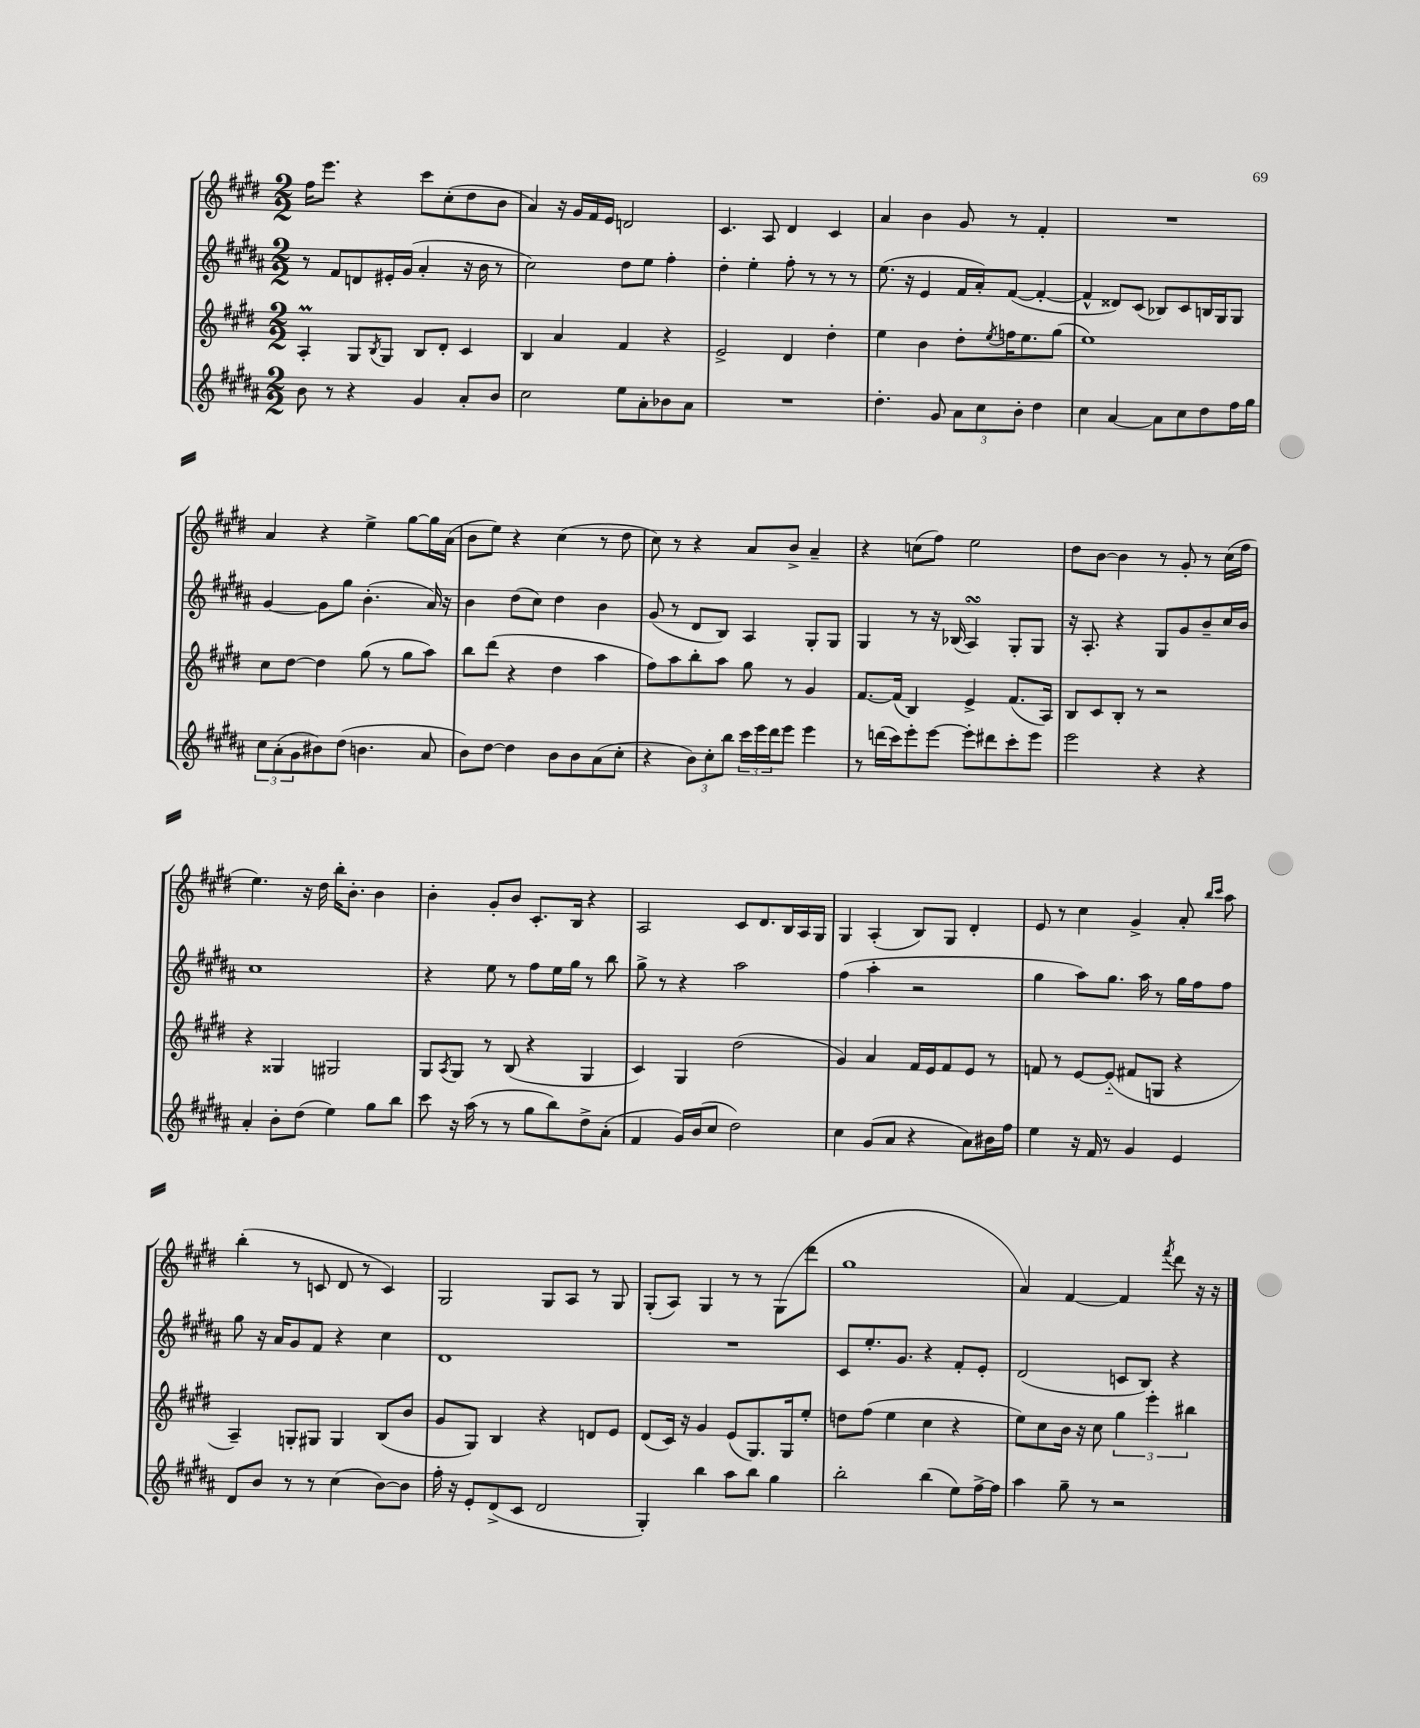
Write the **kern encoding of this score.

**kern	**kern	**kern	**kern
*staff4	*staff3	*staff2	*staff1
*clefG2	*clefG2	*clefG2	*clefG2
*k[f#c#g#d#a#]	*k[f#c#g#d#]	*k[f#c#g#d#a#]	*k[f#c#g#d#]
*M2/2	*M2/2	*M2/2	*M2/2
8b	4A'	8r	16ff#
.	.	.	8.eee
8r	.	8f#	.
4r	8G#	8d	4r
.	8qB	.	.
.	8G#	16e#'	.
.	.	(16g#	.
4g#	8B	4a#'	8ccc#
.	8d#'	.	(8cc#'
8a#'	4c#	16r	8dd#
.	.	16b	.
8b	.	8r	8b
=	=	=	=
2cc#	4B	2cc#)	4a)
.	4a	.	16r
.	.	.	16g#
.	.	.	16f#
.	.	.	16e
8ee	4f#	8dd#	2d
8a#'	.	8ee	.
8b-	4r	4ff#'	.
8a#	.	.	.
=	=	=	=
1r	2e^	4dd#'	4.c#
.	.	4ee'	.
.	.	.	8A
.	4d#	8ff#'	4d#
.	.	8r	.
.	4dd#'	8r	4c#
.	.	8r	.
=	=	=	=
4.dd#'	4ee	(8.ee	4a
.	.	16r	.
.	4b	4e	4b
8g#	.	.	.
12a#	8dd#'	16f#	8g#
.	.	16a#')	.
12cc#	.	.	.
.	8qee	.	.
.	16ff	([8f#	8r
12b'	.	.	.
.	8.ee	.	.
4dd#	.	4f#'_	4f#'
.	(8gg#	.	.
=	=	=	=
4cc#	1ee)	4f#^^]	1r
[4a#	.	8d##)	.
.	.	(8c#	.
8a#]	.	8B-)	.
8cc#	.	8c#	.
8dd#	.	16B	.
.	.	16G#	.
16ff#	.	8G#	.
16gg#	.	.	.
=	=	=	=
12cc#	8cc#	[4g#	4a
(12a#'	.	.	.
.	[8dd#	.	.
12g#	.	.	.
8b#)	4dd#]	8g#]	4r
(8dd#	.	8gg#	.
4.b	(8gg#	(4.b'	4ee^
.	8r	.	.
.	8gg#	.	[8gg#
8a#	8aa)	16a#)	16gg#]
.	.	16r	(16a
=	=	=	=
8b)	8bb	4b	8b
[8dd#	(8ddd#	.	8ee)
4dd#]	4r	(8dd#	4r
.	.	8cc#)	.
8b	4dd#	4dd#	(4cc#
8b	.	.	.
(8a#	4aa	4b	8r
8cc#'	.	.	8dd#
=	=	=	=
4r	8ff#)	(8g#	8cc#)
.	8aa	8r	8r
12b)	8bb'	8d#	4r
12cc#'	.	.	.
.	8aa	8B)	.
12bb	.	.	.
24ccc#	8gg#	4A#	8a
24eee	.	.	.
24ddd#	.	.	.
8eee	8r	.	8b^
4eee	4g#	8G#'	4a~
.	.	8G#	.
=	=	=	=
8r	[8.f#	4G#	4r
(16ddd	.	.	.
16ccc#)	(16f#]	.	.
8eee'	4B)	8r	(8cc
[8eee	.	16r	8ff#)
.	.	(16B-	.
8eee']	4e^	4A#)	2ee
8ddd#	.	.	.
8ccc#'	(8.f#	8G#'	.
8eee	.	8G#	.
.	16A)	.	.
=	=	=	=
2eee	8B	16r	8dd#
.	.	8.A#'	.
.	8c#	.	[8b
.	8B'	4r	4b]
.	8r	.	.
4r	2r	8G#	8r
.	.	8g#	8g#'
4r	.	8b~	8r
.	.	16cc#	(16cc#
.	.	16b	16ff#
=	=	=	=
4a#'	4r	1cc#	4.ee)
8b'	4G##	.	.
(8dd#	.	.	16r
.	.	.	16dd#
4ee)	2G#	.	16bb'
.	.	.	8.b'
8gg#	.	.	4b
8bb	.	.	.
=	=	=	=
8ccc#	8G#	4r	4b'
.	8qA	.	.
16r	8G#	.	.
(16aa#	.	.	.
8r	8r	8ee	8g#'
8r	(8B	8r	8b
8gg#	4r	8ff#	8.c#'
8bb)	.	16ee	.
.	.	16gg#	16B
8dd#^	4G#	8r	4r
(8a#'	.	8bb	.
=	=	=	=
4f#	4c#)	8gg#^	2A
.	.	8r	.
16g#)	4G#	4r	.
(16b	.	.	.
8cc#	.	.	.
2dd#)	(2dd#	2aa#	8c#
.	.	.	8.d#
.	.	.	16B
.	.	.	16A
.	.	.	16G#
=	=	=	=
4cc#	4g#)	(4ff#	4G#
(8g#	4a	4aa#'	(4A'
8a#	.	.	.
4r	16f#	2r	8B)
.	16e	.	.
.	8f#	.	8G#
8a#)	8e	.	4d#'
16b#	8r	.	.
16ff#	.	.	.
=	=	=	=
4ee	8f	4gg#	8e
.	8r	.	8r
16r	[8e	8aa#)	4cc#
16f#	.	.	.
8r	(8e'~]	8.gg#	.
4g#	8f#	.	4g#^
.	.	16aa#	.
.	8G	8r	.
4e	4r	16gg#	8a'
.	.	16ff#	.
.	.	.	16qqbb
.	.	.	16qqccc#
.	.	8ff#	8aa
=	=	=	=
8d#	4A~)	8gg#	(4bb'
8b	.	16r	.
.	.	16a#	.
8r	8G'	8g#	8r
8r	8G#	8f#	8c
(4cc#	4G#	4r	8d#
.	.	.	8r
[8b)	(8B	4cc#	4c)
8b]	8b	.	.
=	=	=	=
16ff#'	8g#	1d#	2G#
16r	.	.	.
8e'	8G#)	.	.
(8d#^	4B	.	.
8c#	.	.	.
2d#	4r	.	8G#
.	.	.	8A
.	8d	.	8r
.	8e	.	8G#
=	=	=	=
4G#')	(8d#	1r	(8G#'
.	16c#)	.	8A)
.	16r	.	.
4bb	4g#	.	4G#
8aa#	(8e	.	8r
8bb	8.G#)	.	8r
4gg#	.	.	(8G#
.	16G#	.	.
.	8ee'	.	8ddd#
=	=	=	=
2bb'	8dd	8c#	1gg#
.	(8ff#	8.ee'	.
.	4ee	.	.
.	.	8.g#	.
(4bb	4cc#	4r	.
8ee)	4r	8f#'	.
[16ff#^	.	8e'	.
16ff#]	.	.	.
=	=	=	=
4aa#	8ee)	(2d#	4a)
.	8cc#	.	.
8gg#~	16b	.	[4f#
.	16r	.	.
8r	8cc#	.	.
2r	6gg#	8c	4f#]
.	.	8B)	.
.	6eee'	.	.
.	.	.	8qfff#
.	.	4r	8ddd#
.	6bb#	.	.
.	.	.	16r
.	.	.	16r
==	==	==	==
*-	*-	*-	*-
